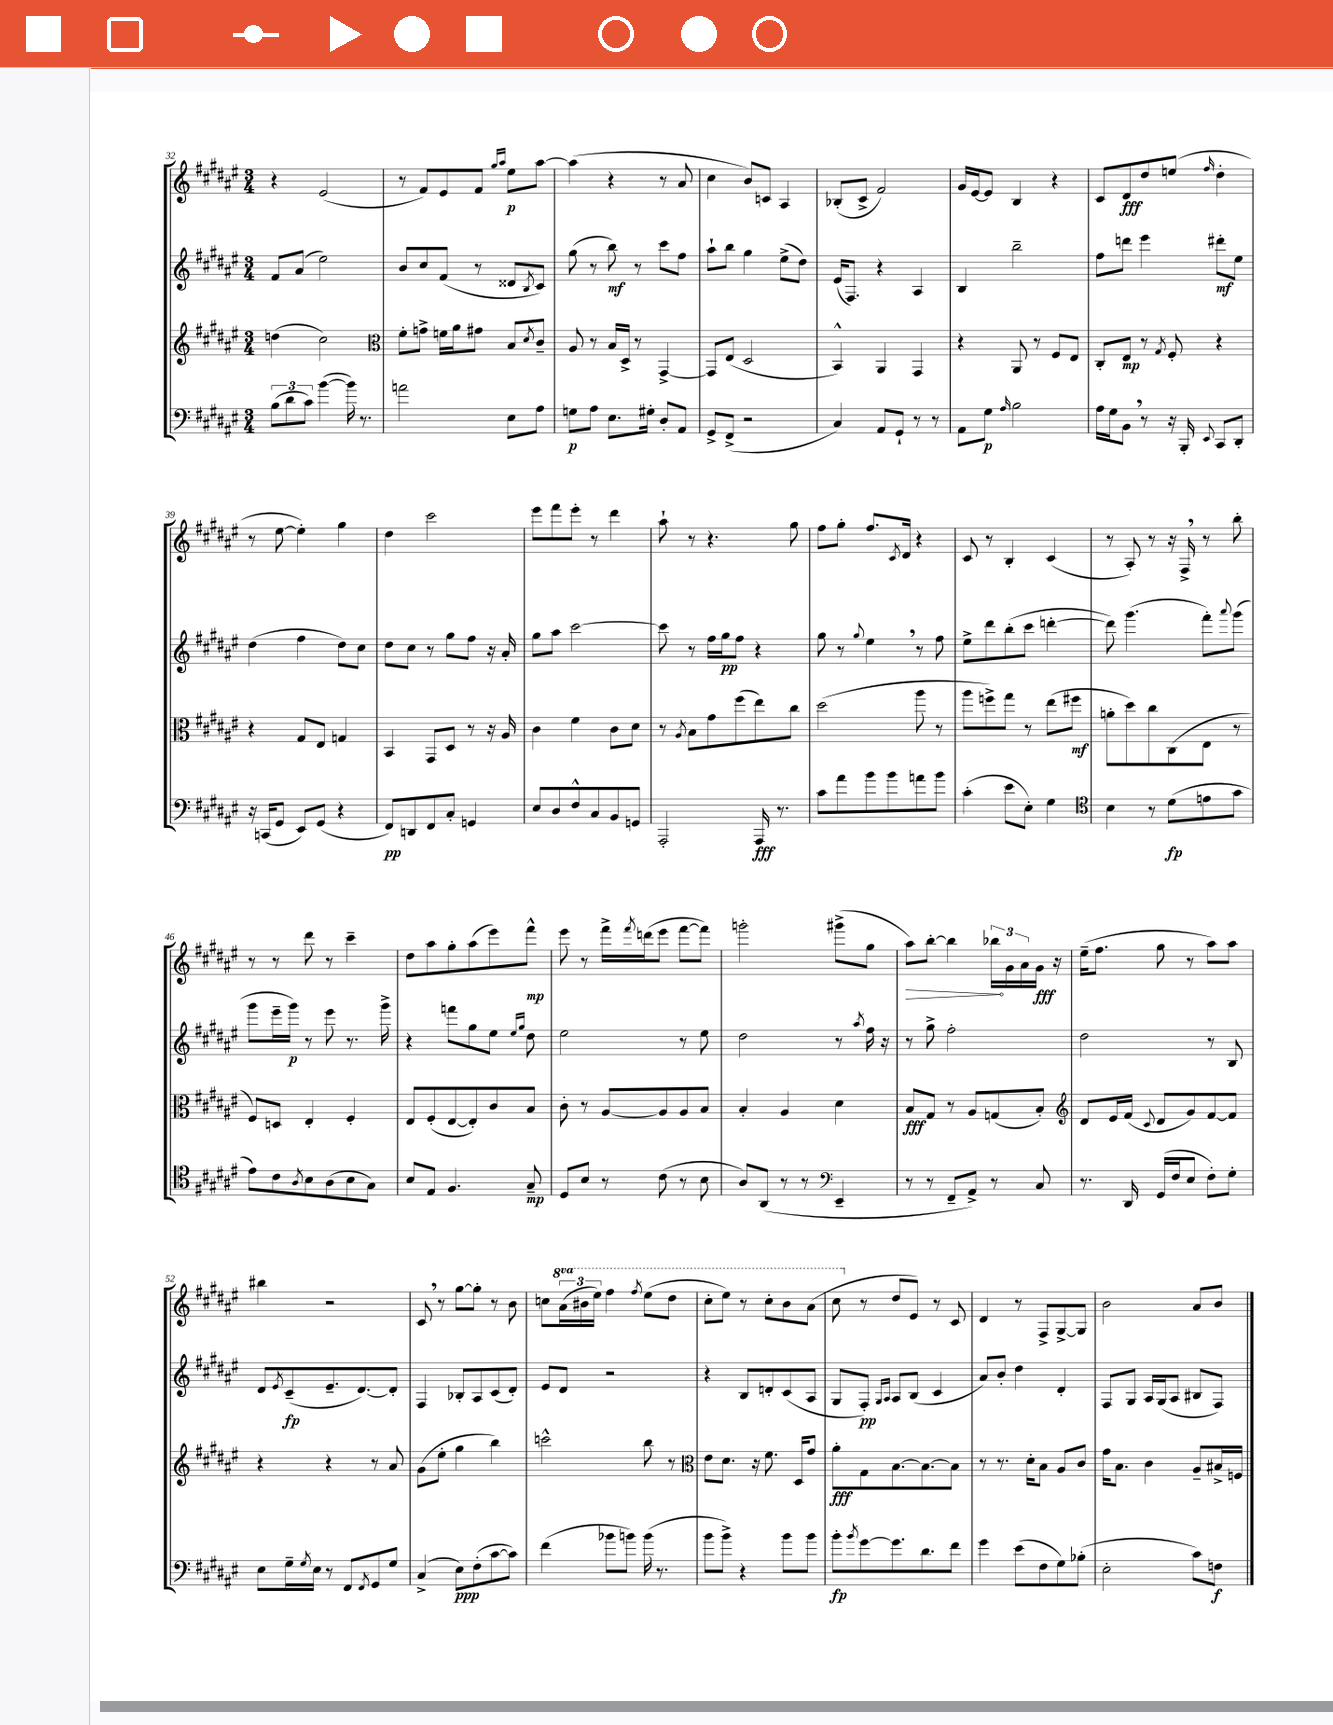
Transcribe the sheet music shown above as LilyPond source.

<<
\new StaffGroup <<
\new Staff = "s0" {
    \clef treble \key fis \major \numericTimeSignature \time 3/4 \set Staff.ottavationMarkups = #ottavation-simple-ordinals
    r4 eis'2( |
    r8 fis'8) eis'8 fis'8 \grace { gis''16 ais''16 } eis''8\p ais''8~ |
    ais''4( r4 r8 ais'8 |
    cis''4 b'8) c'8 ais4 |
    bes8-.( cis'8-> fis'2) |
    gis'16 eis'16~ eis'8 b4 r4 |
    cis'8 dis'8\fff dis''8 e''8( \grace { fis''16 } dis''4-. |
    r8 eis''8~ eis''4-.) gis''4 |
    dis''4 cis'''2 |
    eis'''8 fis'''8 eis'''8-. r8 dis'''4 |
    ais''8-! r8 r4. gis''8 |
    fis''8 gis''8-. fis''8. \acciaccatura { cis'8 } dis'16 r4 |
    cis'8 r8 b4-. cis'4( |
    r8 ais8-.) r8 r16 fis16-> \breathe r8 b''8-. |
    r8 r8 dis'''8 r8 cis'''4-- |
    dis''8 ais''8 gis''8-. ais''8( eis'''8) fis'''8-^\mp |
    eis'''8 r8 fis'''16-> \acciaccatura { fis'''8 } d'''16( eis'''8 fis'''8~ fis'''8) |
    g'''2-. gis'''8->( gis''8 |
    \once \override Hairpin.circled-tip = ##t ais''8\>) b''8~-. b''4 \tuplet 3/2 { bes''16\! gis'16 ais'16 } gis'16\fff r16 |
    eis''16--( fis''8. gis''8 r8 ais''8) ais''8 |
    bis''4 r2 |
    cis'8 \breathe r8 gis''8~ gis''8-. r8 b'8 |
    c''8 \tuplet 3/2 { \ottava #1 ais''16( bis''16 eis'''16) } fis'''4 \acciaccatura { fis'''8 } eis'''8( dis'''8 |
    cis'''8-. eis'''8) r8 cis'''8-. b''8 ais''8( |
    cis'''8 \ottava #0 r8 dis''8 eis'8) r8 cis'8 |
    dis'4 r8 fis8-> gis8~-> gis8 |
    b'2 ais'8 b'8 \bar "|." |
}
\new Staff = "s1" {
    \clef treble \key fis \major \numericTimeSignature \time 3/4
    fis'8 ais'8( eis''2) |
    b'8 cis''8 fis'8( r8 disis'8 \acciaccatura { b8 } cis'8) |
    gis''8( r8 b''8\mf) r8 cis'''8 fis''8 |
    ais''8-! b''8 gis''4 eis''8->( dis''8) |
    eis'16( fis8.) r4 ais4 |
    b4 b''2-- |
    fis''8 d'''8 eis'''4 dis'''8-.\mf eis''8 |
    dis''4( fis''4 dis''8) cis''8 |
    dis''8 cis''8 r8 gis''8 fis''8 r16 ais'16-. |
    gis''8 ais''8 cis'''2~ |
    cis'''8 r8 fis''16 gis''16\pp fis''8 r4 |
    gis''8 r8 \appoggiatura { gis''8 } eis''4 \breathe r8 fis''8 |
    eis''8-> dis'''8 b''8-.( cis'''8 d'''4~-. |
    d'''8) gis'''4.( fis'''8-.) \appoggiatura { ais'''8 } gis'''8( |
    gis'''8 eis'''16-- gis'''16\p) r8 eis'''8 r8. gis'''16-> |
    r4 f'''8 gis''8 eis''8 \grace { eis''16 gis''16 } dis''8 |
    eis''2 r8 eis''8 |
    dis''2 r8 \acciaccatura { ais''8 } fis''16 r16 |
    r8 gis''8-> fis''2-. |
    dis''2 r8 b8 |
    dis'8 \acciaccatura { eis'8 } cis'8--\fp( eis'8.-- dis'8.~) dis'8-. |
    fis4 bes8-. ais8 cis'8( dis'8-.) |
    eis'8 dis'8 r2 |
    r4 b8 d'8-. cis'8( ais8 |
    gis8 fis8-.\pp) \grace { gis16 ais16 } ais8 b8( cis'4 |
    ais'8) b'8-. dis''4 dis'4-. |
    fis8 gis8 ais16 gis16( ais8 bis8 fis8) \bar "|." |
}
\new Staff = "s2" {
    \clef treble \key fis \major \numericTimeSignature \time 3/4
    d''4( cis''2) |
    \clef alto fis'8-. g'8-> f'16 ais'16 gis'8 b8 \acciaccatura { dis'8 } cis'8-- |
    ais8 r8 b16 dis16-> r8 gis,4~-> |
    gis,8 eis8( dis2 |
    b,4-^) ais,4 gis,4 |
    r4 ais,8 r8 fis8 eis8 |
    cis8-. eis8\mp r8 \acciaccatura { gis8 } fis8-. r4 |
    r4 gis8 eis8 g4 |
    b,4 gis,8 dis8 r8 r16 ais16 |
    cis'4 fis'4 cis'8 dis'8 |
    r8 \acciaccatura { ais8 } b8 gis'8 fis''8( eis''8) cis''8 |
    dis''2( ais''8 r8 |
    ais''8 f''8->) gis''8 r8 eis''8( fis''8\mf |
    a'8-. dis''8) cis''8 cis8( eis8 r8 |
    fis8) d8 eis4-. fis4-. |
    eis8 fis8-.( eis8~ eis8-.) cis'8 b8 |
    cis'8-. r8 ais8~ ais8 ais8 b8 |
    b4-. ais4 dis'4 |
    b8\fff gis8 r8 ais8 g8( b8-.) |
    \clef treble dis'8 eis'16 fis'16( \appoggiatura { cis'8 } dis'8 gis'8) fis'8~ fis'8 |
    r4 r4 r8 ais'8 |
    gis'8( eis''8-. gis''4 b''4) |
    c'''2-^ b''8 r8 |
    \clef alto eis'8 dis'8. r16 fis'8. dis16 gis'8 |
    ais'8-.\fff gis8 b8.~ b8.~ b8 |
    r8 r8. dis'16-. b8 ais8 cis'8 |
    gis'16 b8. cis'4 ais8-- bis16-> f16 \bar "|." |
}
\new Staff = "s3" {
    \clef bass \key fis \major \numericTimeSignature \time 3/4
    \tuplet 3/2 { b8( dis'8 cis'8) } b'4~( b'16) r8. |
    a'2 eis8 ais8 |
    g8\p ais8 eis8. gis16-. dis8-. ais,8 |
    gis,8-> fis,8->( r2 |
    cis4) ais,8 gis,8-! r8 r8 |
    ais,8 gis8\p \grace { ais16 } b2 |
    ais16 gis16 b,8 \breathe r8 r16 b,,16-. \appoggiatura { eis,8 } cis,8 dis,8-. |
    r16 c,16( gis,8 eis,8) gis,8( r4 |
    fis,8\pp) d,8 fis,8 cis8-. g,4 |
    eis8 dis8 fis8-^ cis8 b,8 g,8 |
    ais,,2-. ais,,16\fff r8. |
    cis'8 ais'8 b'8 b'8 a'8 b'8 |
    cis'4-.( eis'8 eis8-.) gis4 |
    \clef tenor b4 r8 dis'8\fp( e'8 gis'8 |
    eis'8) cis'8 \acciaccatura { ais8 } b8 ais8( b8 gis8) |
    b8 eis8 fis4. gis8--\mp |
    dis8 b8 r8 cis'8( r8 b8 |
    ais8) ais,8( r8 r8 \clef bass eis,4-- |
    r8 r8 fis,8-- ais,8->) r8 cis8 |
    r8. dis,16 gis,16( fis16 eis8 fis8-.) gis8-. |
    eis8 gis16-- \acciaccatura { gis8 } eis16 r8 fis,8 \acciaccatura { fis,8 } gis,8 gis8 |
    cis4->( eis8\ppp) fis8-.( cis'8~ cis'8) |
    fis'4( bes'8 b'8) b'16( r8. |
    b'8 b'8->) r4 b'8 b'8 |
    b'8-.\fp \acciaccatura { b'8 } gis'8~ gis'8. dis'8. fis'8 |
    gis'4 eis'8( fis8 gis8) bes8-.( |
    eis2-. cis'8) f8\f \bar "|." |
}
>>
>>
\layout { \context { \Score currentBarNumber = #32 } }
